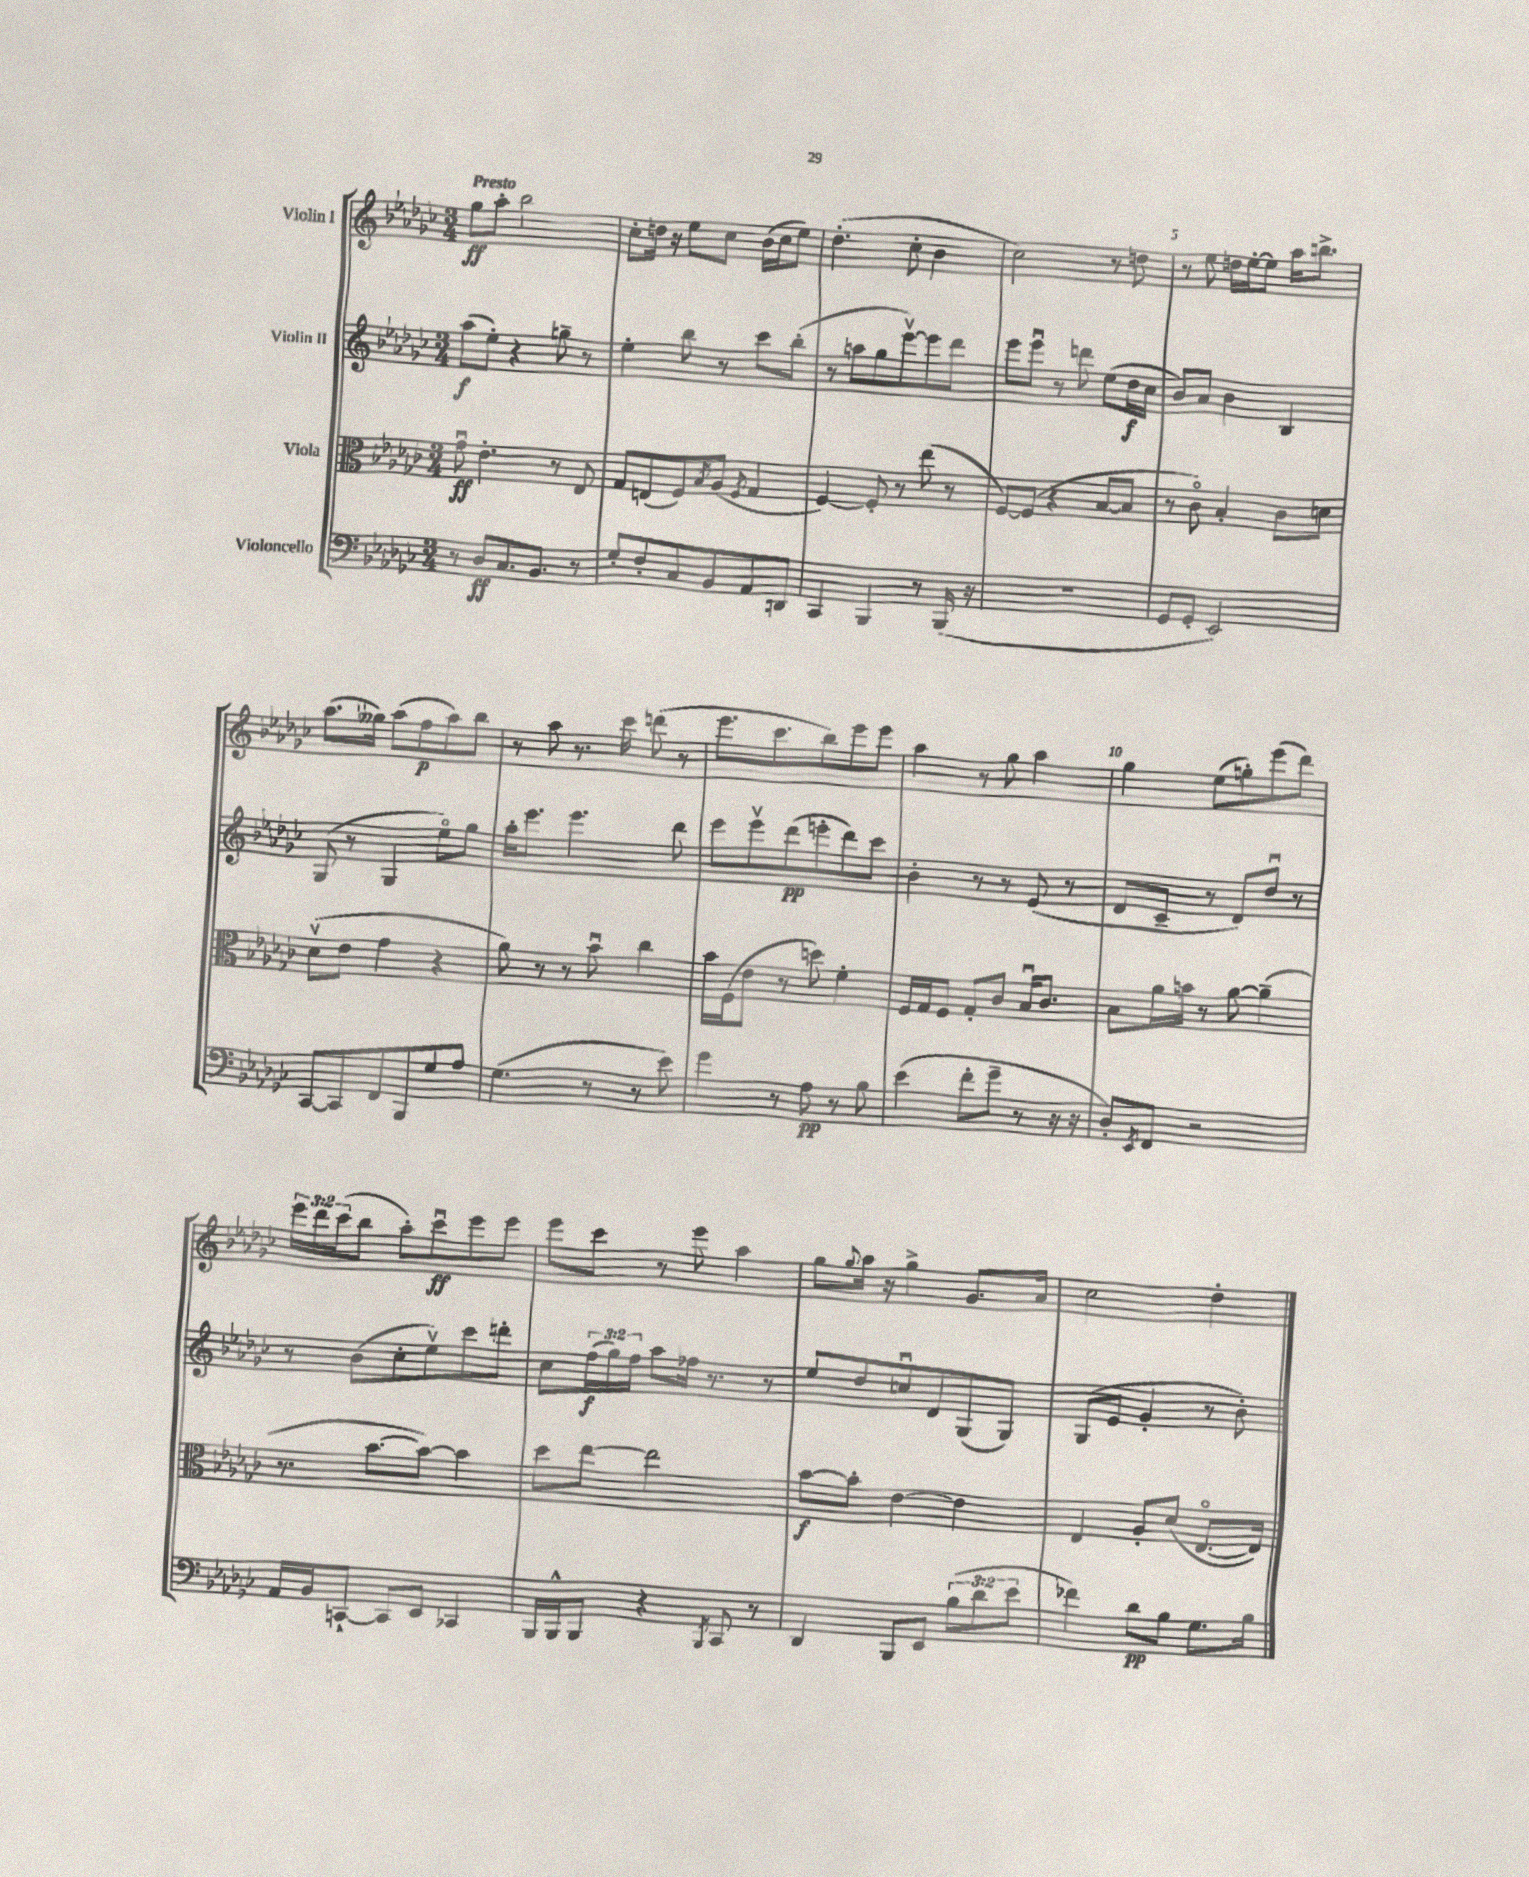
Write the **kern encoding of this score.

**kern	**kern	**kern	**kern
*staff4	*staff3	*staff2	*staff1
*clefF4	*clefC3	*clefG2	*clefG2
*k[b-e-a-d-g-c-]	*k[b-e-a-d-g-c-]	*k[b-e-a-d-g-c-]	*k[b-e-a-d-g-c-]
*M3/4	*M3/4	*M3/4	*M3/4
8r	8g-u	(8aa-	8gg-
8D-	4.e-'	8ee-')	8aa-'
8.C-	.	4r	2bb-
8.BB-	.	.	.
.	8r	8gg~	.
8r	8E-	8r	.
=	=	=	=
8G-'	8G-	4ee-'	8cc-'
8F'	(8E	.	16dd
.	.	.	16r
8C-	8F)	8bb-	8ee-
.	8qB-	.	.
8BB-	(8A-	8r	8cc-
.	8qF	.	.
8AA-	4G-	8ccc-	(16b-
.	.	.	16cc-
8DD	.	(8bb-'	8ee-)
=	=	=	=
4CC-	[4F)	8r	(4.dd-'
.	.	8aa	.
4BBB-	8F']	8gg-	.
.	8r	[8eee-v)	8cc-'
8r	(8ee-	8eee-]	4b-
(16BBB-	8r	8ddd-	.
16r	.	.	.
=	=	=	=
2.r	[8F)	8eee-	2cc-)
.	(8F]	8eee-u	.
.	4r	8r	.
.	.	8ddd	.
.	[8B-	(8ee-	8r
.	8B-]	16dd-	8dd
.	.	16cc-	.
=	=	=	=
8GG-	8r	8b-)	8r
8GG-'	8c-o)	8a-	8ee-
2EE-)	4B-'	4b-	16dd
.	.	.	[16ee-'
.	.	.	8ee-]
.	8c-	4B-	16aa-
.	.	.	8.bb^
.	8d	.	.
=	=	=	=
[8CC-	(8d-v	(8G-	(8.aa-
8CC-]	8e-	8r	.
.	.	.	16gg--)
8FF	4g-	4G-	(8aa-
8BBB-	.	.	8ff
8G-	4r	8ee-o)	8aa-)
8A-	.	8gg-	8bb-
=	=	=	=
(4.G-	8a-)	16aa-'	8r
.	.	8.eee-	.
.	8r	.	8aa-
.	8r	4.eee-	8.r
8r	8b-u	.	.
.	.	.	16ccc-
8r	4cc-	.	(8ddd
8e-)	.	8ddd-	8r
=	=	=	=
4g-	16b-	8eee-	8.eee-
.	(16F	.	.
.	8e-	8eee-v	.
.	.	.	8.ccc-
8r	8r	(8ddd-	.
8A-	8dd)	8eee'	8bb-)
8r	4f'	8ddd-)	8eee-
8B-	.	8ccc-	8eee-
=	=	=	=
(4e-	16F	4b-'	4aa-
.	16G-	.	.
.	8F	.	.
8f'	8G-'	8r	8r
8g-~	8c-	8r	8gg-
8r	16B-u	(8e-	4aa-
.	8.c-	.	.
16r	.	8r	.
16r	.	.	.
=	=	=	=
8D-')	8B-	8d-	4gg-
8qEE-	.	.	.
8FF	16a-	8c-~	.
.	16b	.	.
2r	8r	8r	(8ee-
.	[8a-	8d-)	8gg')
.	(4a-~]	8dd-u	(8eee-
.	.	8r	8ddd-)
=	=	=	=
16AA-	8.r	8r	24eee-
.	.	.	24ddd-
16BB-	.	.	.
.	.	.	(24ccc-
[8CC`	.	(8b-	8bb-
.	[8.b-	.	.
8CC]	.	8cc-'	8aa-')
8EE-	8b-_)	8ee-v)	8ccc-u
4CC-	4b-]	8ccc-	8eee-
.	.	8ddd'	8eee-
=	=	=	=
16BBB-	8dd-	8cc-	8eee-
16BBB-^^	.	.	.
8BBB-	[8ee-	(24ff	8ccc-
.	.	24gg-)	.
.	.	24ff	.
4r	2ee-]	8aa-	8r
.	.	16ff-	8eee-
.	.	8.r	.
8qBBB-	.	.	.
8CC-	.	.	4aa-
8r	.	8r	.
=	=	=	=
4DD-	[8b-	8ee-	8gg-
.	.	.	8qqgg-
.	8b-']	8dd-	16aa-
.	.	.	16r
8BBB-	[4e-	8ccu	4gg-^
8EE-	.	8d-	.
(12B-	4e-]	(8G-	8.g-
12d-	.	.	.
.	.	8G-)	.
12e-	.	.	.
.	.	.	16a-
=	=	=	=
4f-)	4E-	(8G-	2cc-
.	.	8e-	.
8d-	8A-'	4g-'	.
8B-	(8d-	.	.
8.G-	[8.E-o	8r	4dd-'
.	.	8b-')	.
16B-	16E-])	.	.
==	==	==	==
*-	*-	*-	*-
